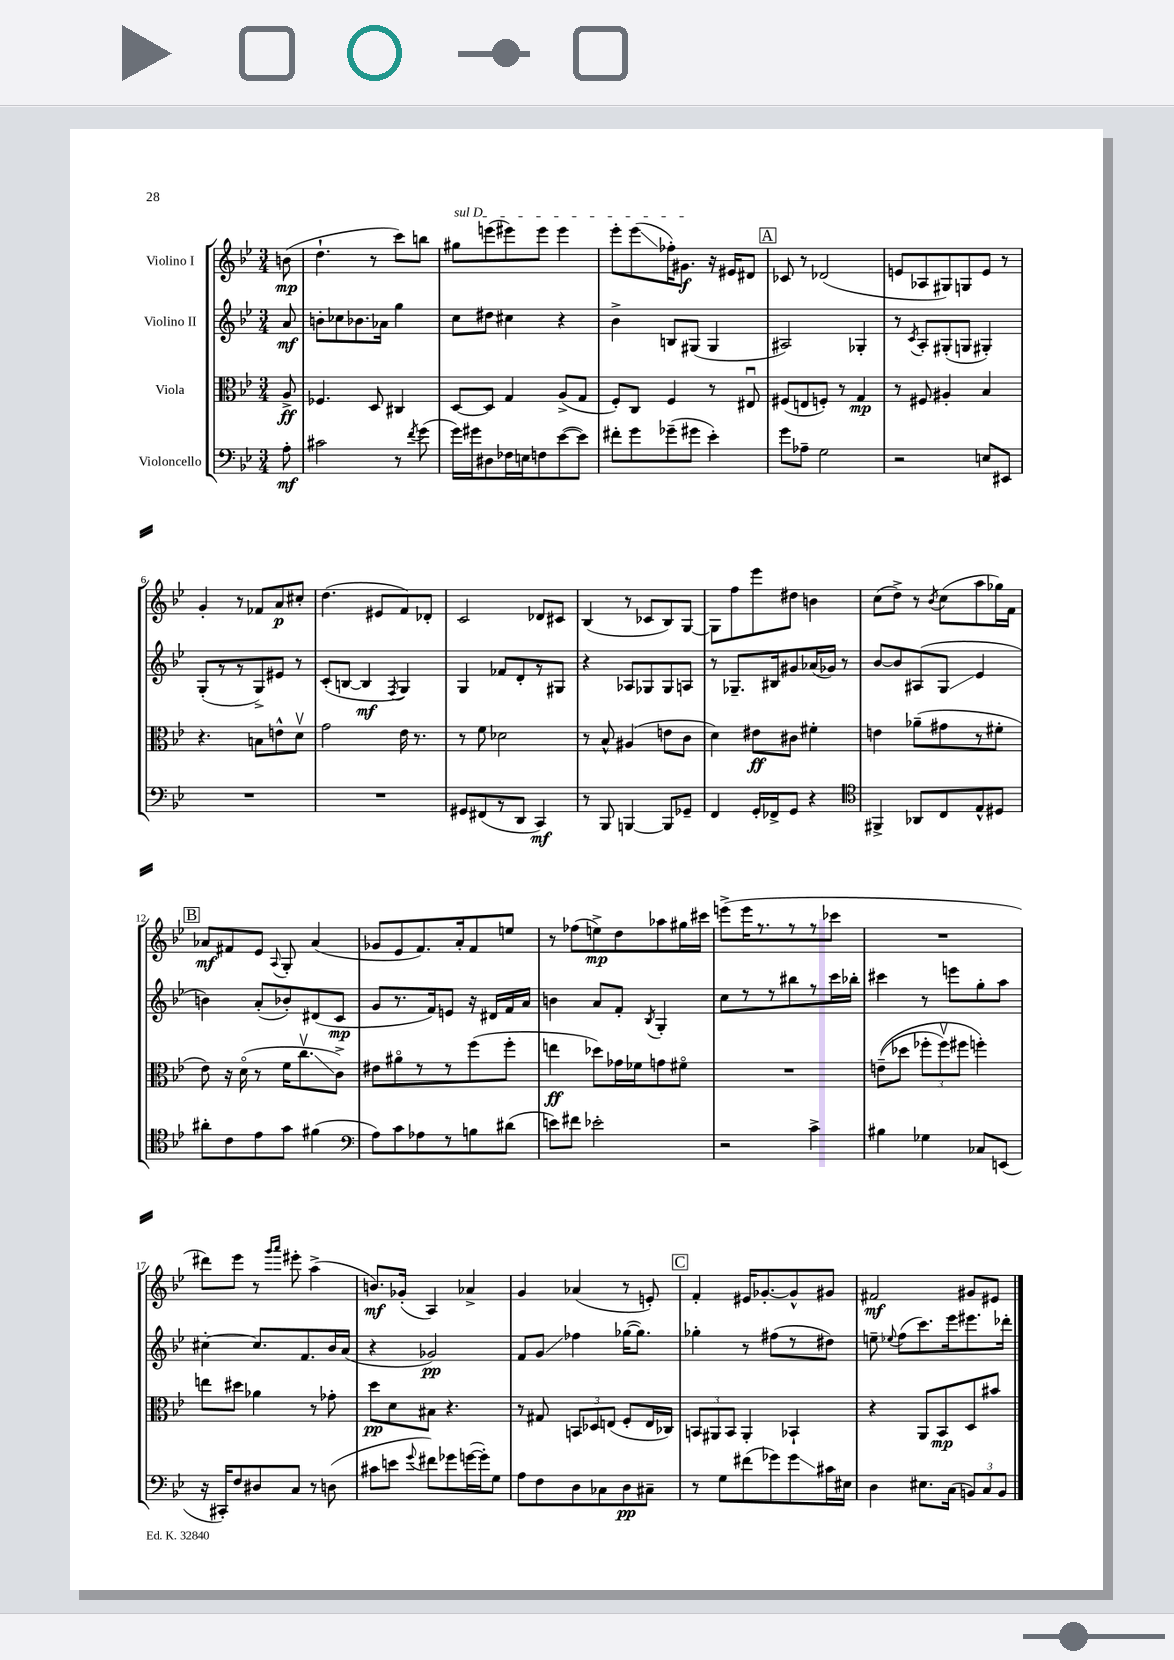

**kern	**kern	**kern	**kern
*staff4	*staff3	*staff2	*staff1
*clefF4	*clefC3	*clefG2	*clefG2
*k[b-e-]	*k[b-e-]	*k[b-e-]	*k[b-e-]
*M3/4	*M3/4	*M3/4	*M3/4
8A'	8A^	8a	(8b
=	=	=	=
2c#	4.F-	8b'	4.dd`
.	.	8cc-	.
.	.	8.b-	.
.	8D	.	8r
.	.	16a-	.
8r	4C#	4gg	8ccc)
8qf	.	.	.
(8g	.	.	8bb
=	=	=	=
16g)	[8D	8cc	8gg#
16g#	.	.	.
8D#	8D]	8dd#	(8eee
16F-	4G	4cc#	8eee#)
16E	.	.	.
8F	.	.	8eee#
([8e-	(8A^	4r	4eee#
8e-])	8G	.	.
=	=	=	=
8f#'	8F')	4b-^	8eee-'
8g	8C	.	(8eee-
(8g-~	4F	8B	16ff-')
.	.	.	8.g#
8g#	.	(8G#	.
4e-')	8r	4G#	16r
.	.	.	16e#
.	8E#u	.	8d#
=	=	=	=
8g	(8F#	2A#)	8c-
8A-~	8E	.	8r
2G	8F')	.	(2d-
.	8r	.	.
.	4G	4G-'	.
=	=	=	=
2r	8r	8r	8e
.	.	8qc	.
.	8F#	8A'	8A-
.	4A#'	(8G#'	8G#)
.	.	8G	8G
8E	4B-	4G#')	8e
8EE#	.	.	8r
=	=	=	=
2.r	4.r	(8G'	4g'
.	.	8r	.
.	.	8r	8r
.	8B	8G^)	8f-
.	8e^^	8e#	8a
.	8dv	8r	8cc#'
=	=	=	=
2.r	2g	(8c'	(4.dd
.	.	[8B	.
.	.	4B]	.
.	.	.	8e#
.	.	8qF	.
.	16e-	4G)	8f)
.	8.r	.	.
.	.	.	8d-'
=	=	=	=
8GG#	8r	4G	2c
(8FF#	8f	.	.
8r	2d-	8f-	.
8DD	.	8d'	.
4CC)	.	8r	8d-
.	.	8G#	8c#
=	=	=	=
8r	8r	4r	(4B-
8BBB-	8B-^^	.	.
[4BBB	(4A#	8A-	8r
.	.	8G-	8c-
8BBB]	8e	8G-	8B-)
8GG-~	8c	8A	[8G
=	=	=	=
4FF	4d)	8r	8G]
.	.	8.G-~	8ff
16GG'	8e#	.	8eee-
16FF-^	.	16B#	.
8GG	8c#	8g#	8dd#
4r	4f#'	(16a-	4b
.	.	16g-)	.
.	.	8r	.
=	=	=	=
*clefC4	*	*	*
4FF#^	4e	[8b-	(8cc
.	.	8b-]	8dd^)
8AA-	(8a-~	(8A#	8r
.	.	.	8qb-
8C	8g#	8G	(8cc
8E-^^	8r	4e-	8aa
8D#	8f#'	.	16gg-)
.	.	.	16f
=	=	=	=
8a#'	8e-)	4b)	8a-
8c	16r	.	8f#
.	(16do	.	.
8e-	8r	(8a'	8e-
.	.	.	8qqA
8g	16f	8b-')	8G'
.	8.ccv	.	.
(4f#	.	(8d#	(4a-
.	8c^)	8c	.
=	=	=	=
*clefF4	*	*	*
8A)	8e#	8g	8g-
8c	8a#o	8.r	8e-
8A-	8r	.	8.f)
.	.	16f)	.
8r	8r	8e	.
.	.	.	16a'
8B	(8ff	16r	8f
.	.	16d#	.
(8d#	8ff'	16f	8ee
.	.	16a	.
=	=	=	=
8e)	4ee	4b	8r
8f#	.	.	(8ff-
2e-'	8dd-)	8a	8ee^)
.	16g-	8f'	8dd
.	16f-	.	.
.	.	8qB-	.
.	8g	4G'	8aa-
.	8f#o	.	16gg#
.	.	.	16ccc#
=	=	=	=
2r	2.r	8cc	(8eee^
.	.	8r	16eee
.	.	.	8.r
.	.	8r	.
.	.	8bb#	8r
4c^	.	8r	8r
.	.	16ccc	8ccc-
.	.	16bb-'	.
=	=	=	=
4B#	&((8e~	4ccc#	2.r
.	8dd-	.	.
4G-	12ff-'	8r	.
.	12ff-v)	.	.
.	.	8eee	.
.	12ff#	.	.
8C-	4ff'&)	8gg'	.
(8EE	.	8aa	.
=	=	=	=
16r	8ee	[4cc#'	8ddd#)
16CC#')	.	.	.
8F	8dd#	.	8eee-
8D#	4a-	8.cc#]	8r
.	.	.	16qqggg
.	.	.	16qqaaa
8C	.	.	8eee#'
.	.	8.f	.
8r	8r	.	(4aa^
(8D	8g-'	16b-	.
.	.	(16a	.
=	=	=	=
8c#	8dd	4r	8.b)
8e	8d	.	.
.	.	.	(16g-'
8qqg	.	.	.
8f#)	8B#	2g-)	4A)
8g-	4.r	.	.
([16g	.	.	4a-^
16g'])	.	.	.
8G	.	.	.
=	=	=	=
8A	8r	8f	4g
8F	8G#	8g	.
8D	12BB	4ff-	(4a-
.	12D-	.	.
8C-	.	.	.
.	(12E	.	.
8D	8F'	([16gg-	8r
.	.	8.gg-])	.
8C#~	16E	.	8e')
.	16C-)	.	.
=	=	=	=
8r	12BB	4gg-'	4f'
.	12AA#	.	.
8G	.	.	.
.	12BB	.	.
(8f#	4AA#'	8r	16e#
.	.	.	[8.g-'
8g-)	.	(8ff#	.
8g-	4BB-`	8r	8g-^^]
16c#	.	8dd#)	8g#
16E#	.	.	.
=	=	=	=
4D	4r	8ee~	2f#
.	.	8qqee-	.
.	.	(8ff	.
8.E#	8AA	8.ccc)	.
.	8BB-	.	.
(16C	.	16eee-	.
12BB)	8D	8.eee#	8g#
12C	.	.	.
.	8b#	.	8e#
12BB	.	.	.
.	.	16ddd-'	.
==	==	==	==
*-	*-	*-	*-
